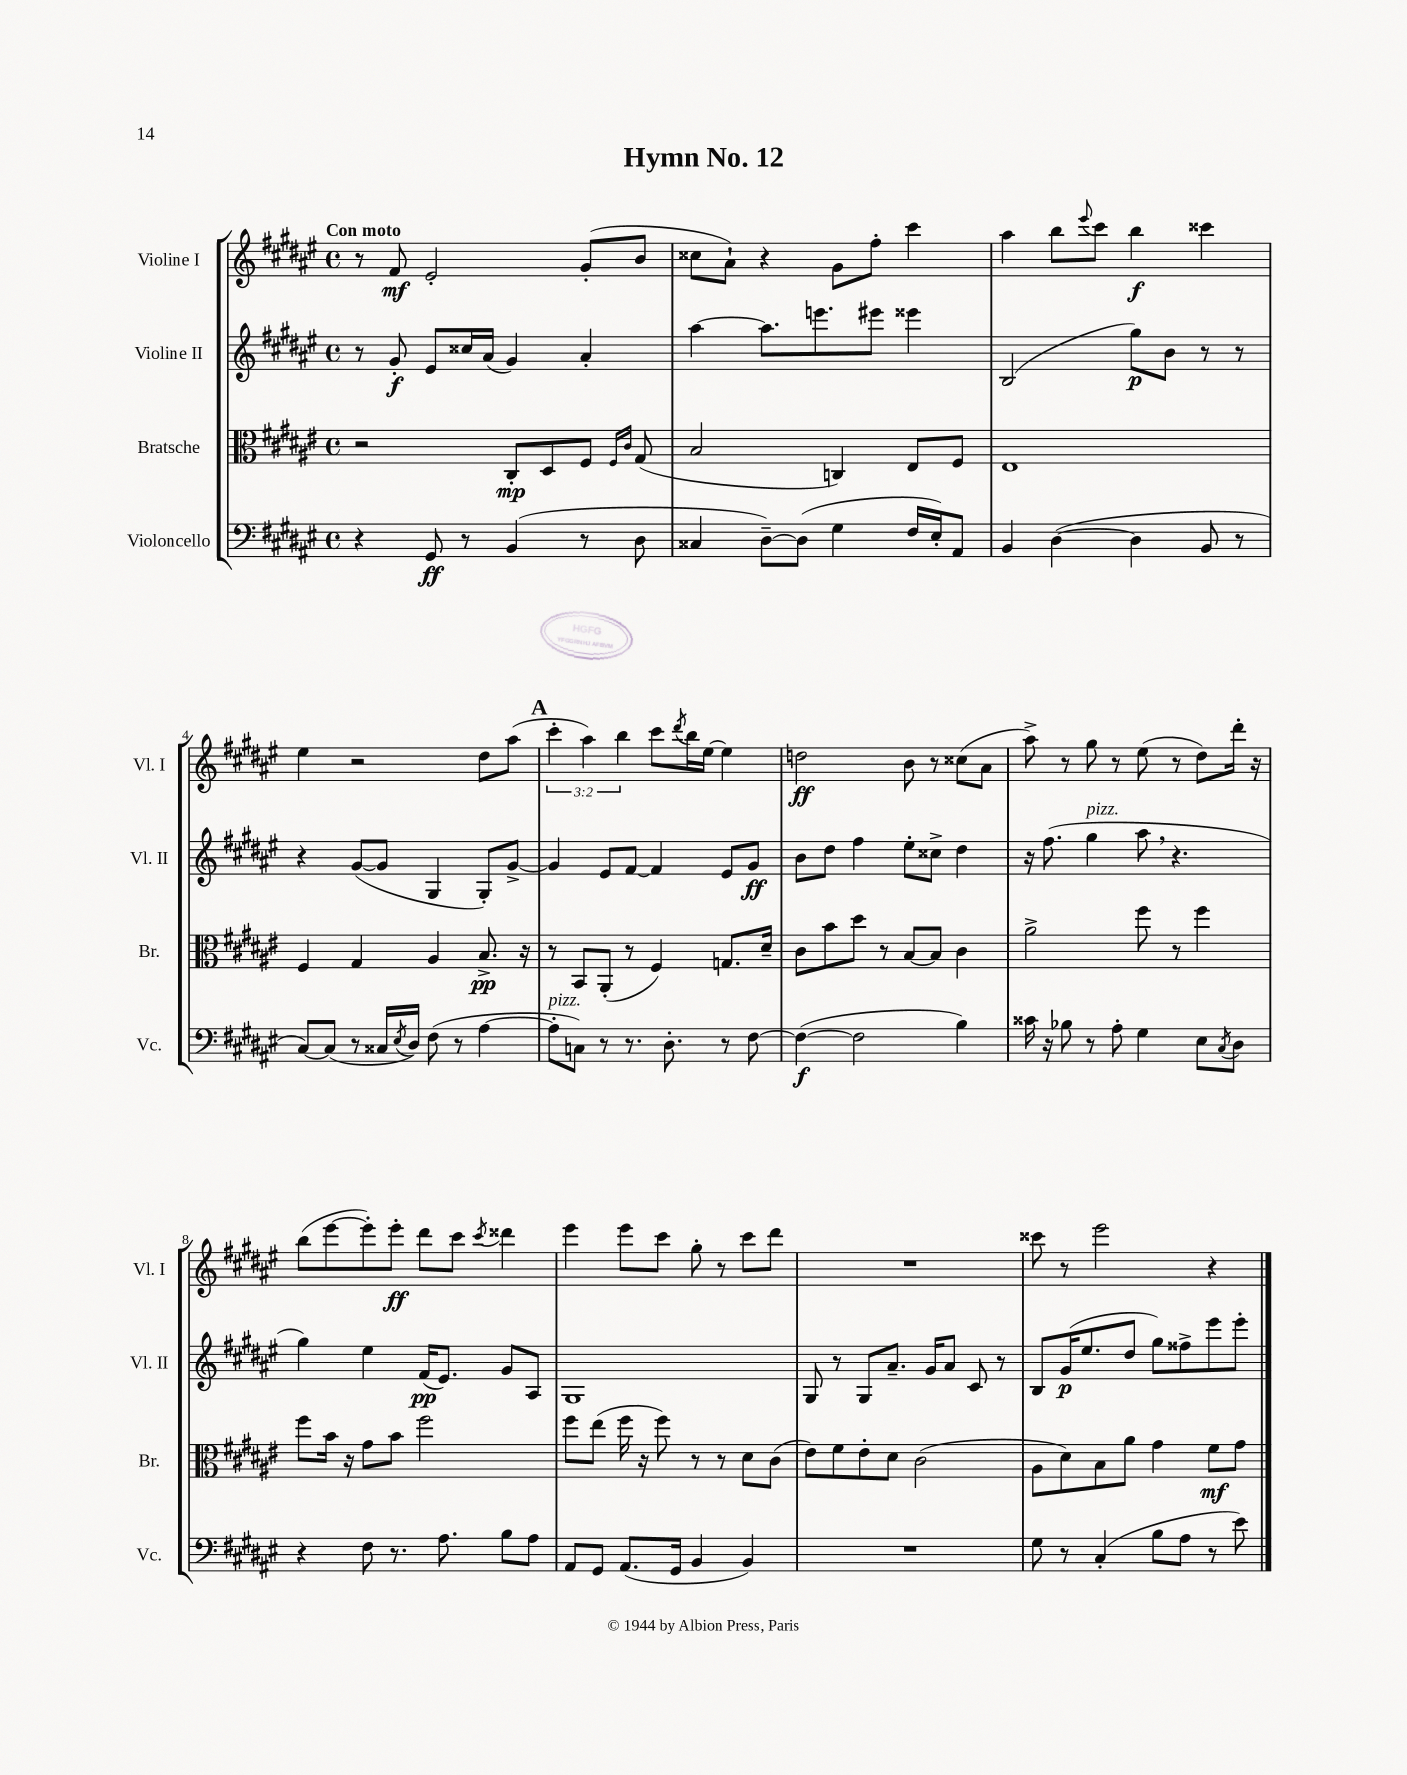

**kern	**dynam	**kern	**dynam	**kern	**dynam	**kern	**dynam
*part4	*part4	*part3	*part3	*part2	*part2	*part1	*part1
*staff4	*staff4	*staff3	*staff3	*staff2	*staff2	*staff1	*staff1
*I"Violoncello	*	*I"Bratsche	*	*I"Violine II	*	*I"Violine I	*
*I'Vc.	*	*I'Br.	*	*I'Vl. II	*	*I'Vl. I	*
*clefF4	*	*clefC3	*	*clefG2	*	*clefG2	*
*k[f#c#g#d#a#e#]	*	*k[f#c#g#d#a#e#]	*	*k[f#c#g#d#a#e#]	*	*k[f#c#g#d#a#e#]	*
*M4/4	*	*M4/4	*	*M4/4	*	*M4/4	*
*met(c)	*	*met(c)	*	*met(c)	*	*met(c)	*
=1	=1	=1	=1	=1	=1	=1	=1
!	!	!	!	!	!	!LO:TX:a:B:t=Con moto	!
4r	.	2r	.	8r	.	8r	.
.	.	.	.	8g#'/	f	8f#/	mf
8GG#/	ff	.	.	8e#/L	.	2e#'/	.
8r	.	.	.	16cc##X/L	.	.	.
.	.	.	.	(16a#/JJ	.	.	.
(4BB/	.	8C#'/L	mp	4g#/)	.	.	.
.	.	8D#/	.	.	.	.	.
8r	.	8F#/J	.	4a#'/	.	(8g#'/L	.
.	.	16qqF#/LL	.	.	.	.	.
.	.	16qqc#/JJ	.	.	.	.	.
8D#\	.	(8G#/	.	.	.	8b/J	.
=2	=2	=2	=2	=2	=2	=2	=2
4C##X/	.	2B/	.	[4aa#\	.	8cc##X\L	.
.	.	.	.	.	.	8a#`\J)	.
[8D#~\L)	.	.	.	8.aa#\L]	.	4r	.
(8D#\J]	.	.	.	.	.	.	.
.	.	.	.	8.eeen\	.	.	.
4G#\	.	4Cn/)	.	.	.	8g#\L	.
.	.	.	.	8eee#X\J	.	8ff#'\J	.
16F#/LL	.	8E#/L	.	4eee##X\	.	4ccc#\	.
16E#'/J)	.	.	.	.	.	.	.
8AA#/J	.	8F#/J	.	.	.	.	.
=3	=3	=3	=3	=3	=3	=3	=3
4BB/	.	1E#	.	(2B/	.	4aa#\	.
([4D#\	.	.	.	.	.	8bb\L	.
.	.	.	.	.	.	8qqeee#/	.
.	.	.	.	.	.	8ccc#\J	.
4D#\]	.	.	.	8gg#\L)	p	4bb\	f
.	.	.	.	8b\J	.	.	.
8BB/	.	.	.	8r	.	4ccc##X\	.
8r	.	.	.	8r	.	.	.
!!LO:LB:g=z
=4	=4	=4	=4	=4	=4	=4	=4
[8C#/L)	.	4F#/	.	4r	.	4ee#\	.
(8C#/J]	.	.	.	.	.	.	.
8r	.	4G#/	.	([8g#/L	.	2r	.
16C##X/LL	.	.	.	8g#/J]	.	.	.
8qE#/	.	.	.	.	.	.	.
16D#/JJ)	.	.	.	.	.	.	.
(8F#\	.	4A#/	.	4G#/	.	.	.
8r	.	.	.	.	.	.	.
[4A#\	.	8.B^/	pp	8G#'/L)	.	8dd#\L	.
.	.	.	.	[8g#^/J	.	(8aa#\J	.
.	.	16r	.	.	.	.	.
!!LO:REH:place=s1:t=A
=5	=5	=5	=5	=5	=5	=5	=5
!LO:TX:a:i:t=pizz.	!	!	!	!	!	!	!
8A#'\L]	.	8r	.	4g#/]	.	6ccc#'\	.
8Cn\J)	.	8BB/L	.	.	.	.	.
.	.	.	.	.	.	6aa#\)	.
8r	.	(8AA#'/J	.	8e#/L	.	.	.
.	.	.	.	.	.	6bb\	.
8.r	.	8r	.	[8f#/J	.	.	.
.	.	4F#/)	.	4f#/]	.	8ccc#\L	.
8.D#'\	.	.	.	.	.	.	.
.	.	.	.	.	.	8qddd#/	.
.	.	.	.	.	.	16bb\L	.
.	.	.	.	.	.	[16ee#\JJ	.
8r	.	8.Gn/L	.	8e#/L	.	4ee#\]	.
[8F#\	.	.	.	8g#/J	ff	.	.
.	.	16d#~/Jk	.	.	.	.	.
=6	=6	=6	=6	=6	=6	=6	=6
(4F#\_	f	8c#\L	.	8b\L	.	2ddn\	ff
.	.	8b\	.	8dd#\J	.	.	.
2F#\]	.	8dd#\J	.	4ff#\	.	.	.
.	.	8r	.	.	.	.	.
.	.	[8B/L	.	8ee#'\L	.	8b\	.
.	.	8B/J]	.	8cc##X^\J	.	8r	.
4B\)	.	4c#\	.	4dd#\	.	(8cc##X\L	.
.	.	.	.	.	.	8a#\J	.
=7	=7	=7	=7	=7	=7	=7	=7
16c##X\	.	2a#^\	.	16r	.	8aa#^\)	.
16r	.	.	.	(8.ff#\	.	.	.
8B-X\	.	.	.	.	.	8r	.
!	!	!	!	!LO:TX:a:i:t=pizz.	!	!	!
8r	.	.	.	4gg#\	.	8gg#\	.
8A#'\	.	.	.	.	.	8r	.
4G#\	.	8ff#\	.	8aa#,\	.	(8ee#\	.
.	.	8r	.	4.r	.	8r	.
8E#\L	.	4ff#\	.	.	.	8dd#\L)	.
8qC#/	.	.	.	.	.	.	.
8D#\J	.	.	.	.	.	16ddd#'\Jk	.
.	.	.	.	.	.	16r	.
!!LO:LB:g=z
=8	=8	=8	=8	=8	=8	=8	=8
4r	.	8ff#\L	.	4gg#\)	.	(8bb\L	.
.	.	16b\Jk	.	.	.	[8eee#\	.
.	.	16r	.	.	.	.	.
8F#\	.	8g#\L	.	4ee#\	.	8eee#'\])	.
8.r	.	8b\J	.	.	.	8eee#'\J	ff
.	.	2ff#\	.	(16f#/KL	pp	8ddd#\L	.
8.A#\	.	.	.	8.e#/J)	.	.	.
.	.	.	.	.	.	8ccc#\J	.
.	.	.	.	.	.	8qccc#/	.
8B\L	.	.	.	8g#/L	.	4ddd##X\	.
8A#\J	.	.	.	8A#/J	.	.	.
=9	=9	=9	=9	=9	=9	=9	=9
8AA#/L	.	8ff#\L	.	1G#	.	4eee#\	.
8GG#/J	.	(8ee#\J	.	.	.	.	.
(8.AA#/L	.	16ff#\	.	.	.	8eee#\L	.
.	.	16r	.	.	.	.	.
.	.	8ff#\)	.	.	.	8ccc#\J	.
16GG#/Jk	.	.	.	.	.	.	.
4BB/	.	8r	.	.	.	8gg#'\	.
.	.	8r	.	.	.	8r	.
4BB/)	.	8d#\L	.	.	.	8ccc#\L	.
.	.	(8c#\J	.	.	.	8ddd#\J	.
=10	=10	=10	=10	=10	=10	=10	=10
1r	.	8e#\L)	.	8G#/	.	1r	.
.	.	8f#\	.	8r	.	.	.
.	.	8e#'\	.	8G#/L	.	.	.
.	.	8d#\J	.	8.a#~/J	.	.	.
.	.	(2c#\	.	.	.	.	.
.	.	.	.	16g#/KL	.	.	.
.	.	.	.	8a#/J	.	.	.
.	.	.	.	8c#/	.	.	.
.	.	.	.	8r	.	.	.
=11	=11	=11	=11	=11	=11	=11	=11
8G#\	.	8A#\L	.	8B/L	.	8ccc##X\	.
8r	.	8d#\)	.	(16g#/K	p	8r	.
.	.	.	.	8.ee#/	.	.	.
(4C#'/	.	8B\	.	.	.	2eee#\	.
.	.	8a#\J	.	8dd#/J	.	.	.
8B\L	.	4g#\	.	8gg#\L)	.	.	.
8A#\J	.	.	.	8ff##X^\	.	.	.
8r	.	8f#\L	mf	8eee#\	.	4r	.
8e#\)	.	8g#\J	.	8eee#'\J	.	.	.
==	==	==	==	==	==	==	==
*-	*-	*-	*-	*-	*-	*-	*-
